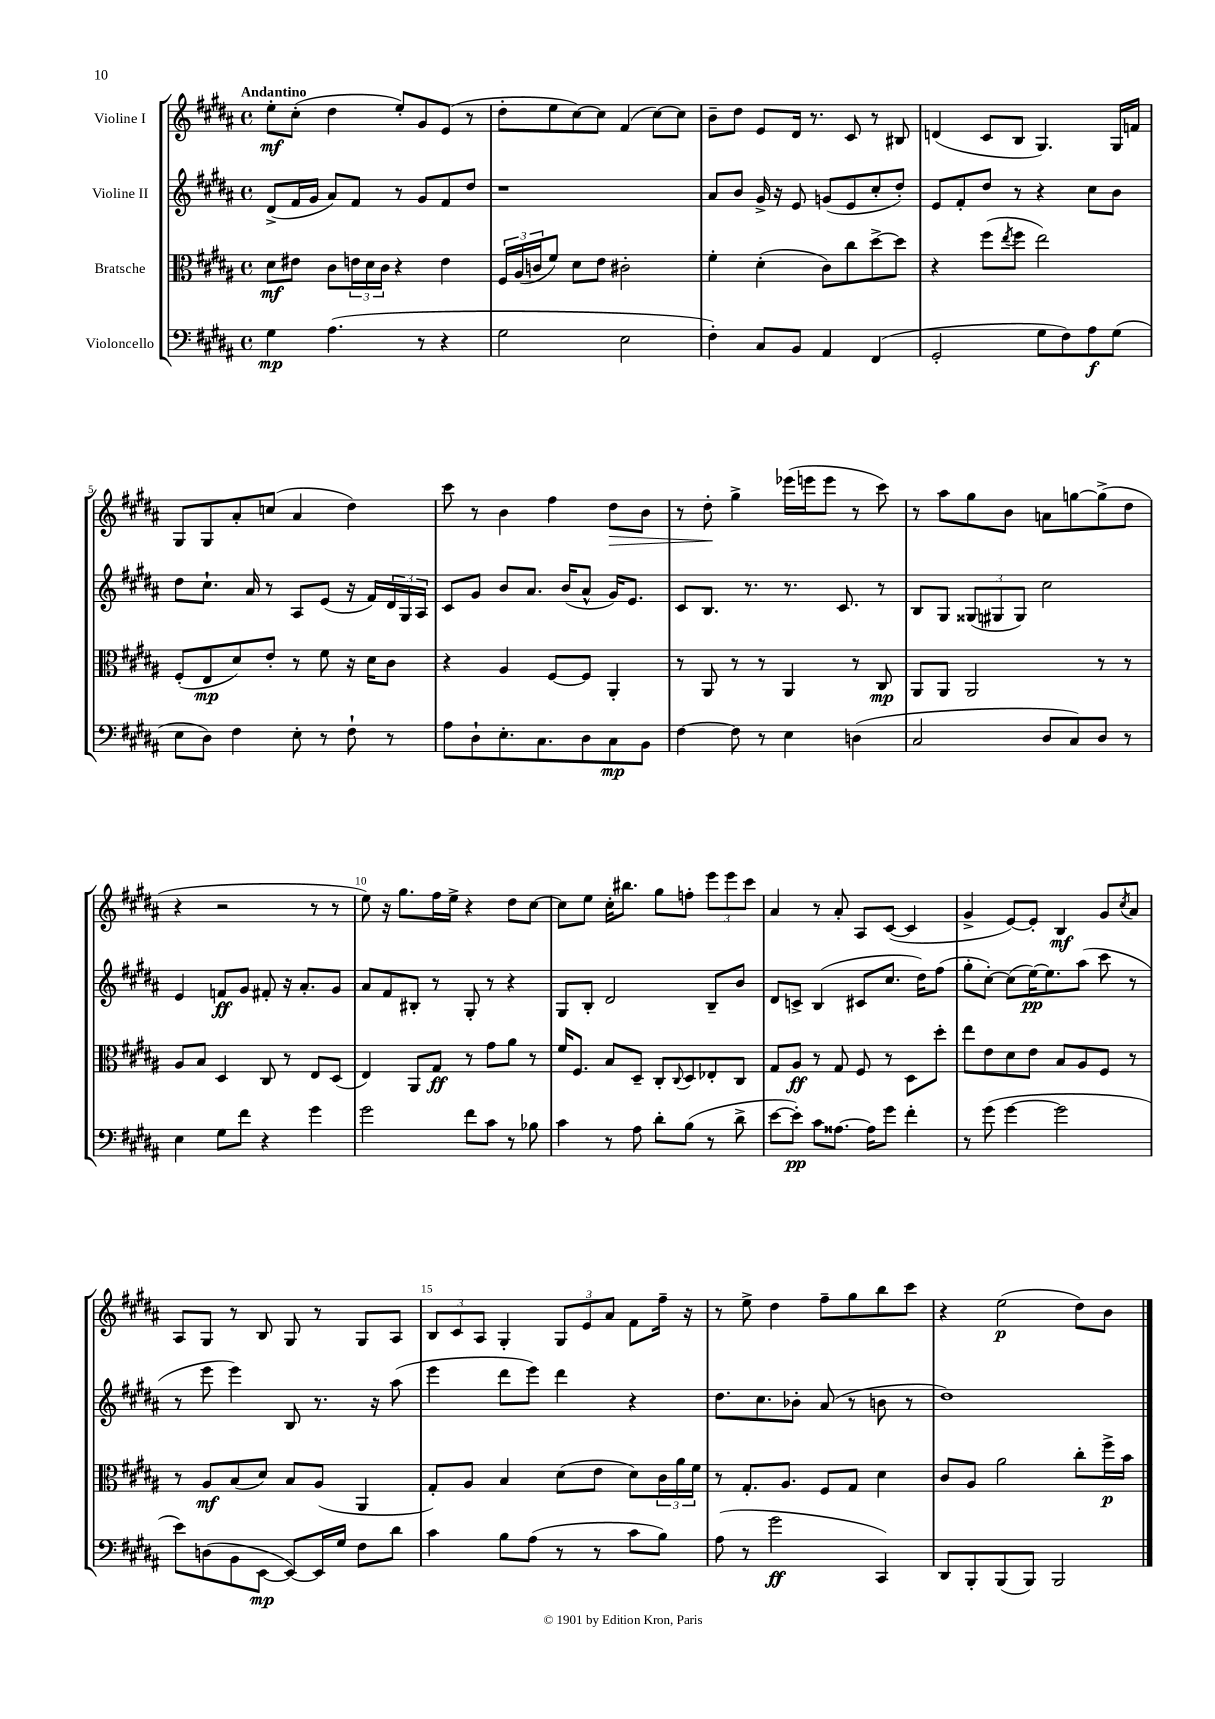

**kern	**dynam	**kern	**dynam	**kern	**dynam	**kern	**dynam
*part4	*part4	*part3	*part3	*part2	*part2	*part1	*part1
*staff4	*staff4	*staff3	*staff3	*staff2	*staff2	*staff1	*staff1
*I"Violoncello	*	*I"Bratsche	*	*I"Violine II	*	*I"Violine I	*
*clefF4	*	*clefC3	*	*clefG2	*	*clefG2	*
*k[f#c#g#d#a#]	*	*k[f#c#g#d#a#]	*	*k[f#c#g#d#a#]	*	*k[f#c#g#d#a#]	*
*M4/4	*	*M4/4	*	*M4/4	*	*M4/4	*
*met(c)	*	*met(c)	*	*met(c)	*	*met(c)	*
=1	=1	=1	=1	=1	=1	=1	=1
!	!	!	!	!	!	!LO:TX:a:B:t=Andantino	!
4G#\	mp	8d#\L	mf	(8d#^/L	.	8ee'\L	mf
.	.	8e#X\J	.	16f#/L	.	(8cc#'\J	.
.	.	.	.	16g#/JJ	.	.	.
(4.A#\	.	8c#\L	.	8a#/L)	.	4dd#\	.
.	.	24en\L	.	8f#/J	.	.	.
.	.	24d#\	.	.	.	.	.
.	.	24c#\JJ	.	.	.	.	.
.	.	4r	.	8r	.	8ee'/L)	.
8r	.	.	.	8g#/L	.	8g#/	.
4r	.	4e\	.	8f#/	.	(8e/J	.
.	.	.	.	8dd#/J	.	8r	.
=2	=2	=2	=2	=2	=2	=2	=2
2G#\	.	24F#/LL	.	1r	.	8dd#'\L	.
.	.	(24A#/	.	.	.	.	.
.	.	24cn/J	.	.	.	.	.
.	.	8f#/J)	.	.	.	8ee\	.
.	.	8d#\L	.	.	.	[8cc#\)	.
.	.	8e\J	.	.	.	8cc#\J]	.
2E\	.	2c#X'\	.	.	.	(4f#/	.
.	.	.	.	.	.	[8cc#\L)	.
.	.	.	.	.	.	8cc#\J]	.
=3	=3	=3	=3	=3	=3	=3	=3
4F#'\)	.	4f#'\	.	8a#/L	.	8b~\L	.
.	.	.	.	8b/J	.	8dd#\J	.
8C#/L	.	(4d#'\	.	16g#^/	.	8e/L	.
.	.	.	.	16r	.	.	.
8BB/J	.	.	.	8e/	.	16d#/Jk	.
.	.	.	.	.	.	8.r	.
4AA#/	.	8c#\L)	.	(8gn/L	.	.	.
.	.	8cc#\	.	8e/	.	8c#/	.
(4FF#/	.	[8dd#^\	.	8cc#'/	.	8r	.
.	.	8dd#\J]	.	8dd#'/J)	.	8B#X/	.
=4	=4	=4	=4	=4	=4	=4	=4
2GG#'/	.	4r	.	8e/L	.	(4dn/	.
.	.	.	.	8f#'/	.	.	.
.	.	(8ff#\L	.	8dd#/J	.	8c#/L	.
.	.	8qee/	.	.	.	.	.
.	.	8ff#\J	.	8r	.	8B/J	.
8G#\L	.	2ee\)	.	4r	.	4.G#/)	.
8F#\)	.	.	.	.	.	.	.
8A#\	f	.	.	8cc#\L	.	.	.
(8G#\J	.	.	.	8b\J	.	16G#/LL	.
.	.	.	.	.	.	16fn/JJ	.
!!LO:LB:g=z
=5	=5	=5	=5	=5	=5	=5	=5
8E\L	.	(8F#'/L	.	8dd#\L	.	8G#/L	.
8D#\J)	.	8E/	mp	8.cc#`\J	.	8G#/	.
4F#\	.	8d#/)	.	.	.	8a#'/	.
.	.	.	.	16a#/	.	.	.
.	.	8e'/J	.	8r	.	(8ccn/J	.
8E'\	.	8r	.	8A#/L	.	4a#/	.
8r	.	8f#\	.	(8e/J	.	.	.
8F#`\	.	16r	.	16r	.	4dd#\)	.
.	.	16d#\KL	.	16f#/LL)	.	.	.
8r	.	8c#\J	.	24d#/	.	.	.
.	.	.	.	24G#/	.	.	.
.	.	.	.	24A#/JJ	.	.	.
=6	=6	=6	=6	=6	=6	=6	=6
8A#\L	.	4r	.	8c#/L	.	8ccc#\	.
8D#`\	.	.	.	8g#/J	.	8r	.
8.E'\	.	4A#/	.	8b/L	.	4b\	.
.	.	.	.	8.a#/J	.	.	.
8.C#\	.	.	.	.	.	.	.
.	.	[8F#/L	.	.	.	4ff#\	.
.	.	.	.	(16b/KL	.	.	.
8D#\	.	8F#/J]	.	8a#^^/J	.	.	.
!	!	!	!	!	!	!	!LO:HP:b
8C#\	mp	4AA#'/	.	16g#/KL)	.	8dd#\L	>
.	.	.	.	8.e/J	.	.	.
8BB\J	.	.	.	.	.	8b\J	.
=7	=7	=7	=7	=7	=7	=7	=7
[4F#\	.	8r	.	8c#/L	.	8r	.
.	.	8AA#/	.	8.B/J	.	8dd#'\	.
8F#\]	.	8r	.	.	.	4gg#^\	]
.	.	.	.	8.r	.	.	.
8r	.	8r	.	.	.	.	.
4E\	.	4AA#/	.	8.r	.	(16eee-X\LL	.
.	.	.	.	.	.	16eeen\J	.
.	.	.	.	.	.	8eee\J	.
.	.	.	.	8.c#/	.	.	.
(4Dn\	.	8r	.	.	.	8r	.
.	.	8C#/	mp	8r	.	8ccc#\)	.
=8	=8	=8	=8	=8	=8	=8	=8
2C#/	.	8AA#/L	.	8B/L	.	8r	.
.	.	8AA#/J	.	8G#/J	.	8aa#\L	.
.	.	2AA#/	.	(12G##X/L	.	8gg#\	.
.	.	.	.	12G#X/	.	.	.
.	.	.	.	.	.	8b\J	.
.	.	.	.	12G#/J)	.	.	.
8D#/L	.	.	.	2cc#\	.	8an\L	.
8C#/)	.	.	.	.	.	[8ggn\	.
8D#/J	.	8r	.	.	.	(8gg^\]	.
8r	.	8r	.	.	.	8dd#\J	.
!!LO:LB:g=z
=9	=9	=9	=9	=9	=9	=9	=9
4E\	.	8A#/L	.	4e/	.	4r	.
.	.	8B/J	.	.	.	.	.
8G#\L	.	4D#/	.	8fn/L	ff	2r	.
8f#\J	.	.	.	8g#/J	.	.	.
4r	.	8C#/	.	8f#X'/	.	.	.
.	.	8r	.	16r	.	.	.
.	.	.	.	8.a#'/L	.	.	.
4g#\	.	8E/L	.	.	.	8r	.
.	.	(8D#/J	.	8g#/J	.	8r	.
=10	=10	=10	=10	=10	=10	=10	=10
2g#\	.	4E/)	.	8a#/L	.	8ee\)	.
.	.	.	.	8f#/	.	16r	.
.	.	.	.	.	.	8.gg#\L	.
.	.	8AA#/L	.	8B#X'/J	.	.	.
.	.	8G#/J	ff	8r	.	16ff#\L	.
.	.	.	.	.	.	16ee^\JJ	.
8f#\L	.	8r	.	8G#'/	.	4r	.
8c#\J	.	8g#\L	.	8r	.	.	.
8r	.	8a#\J	.	4r	.	8dd#\L	.
8B-X\	.	8r	.	.	.	[8cc#\J	.
=11	=11	=11	=11	=11	=11	=11	=11
4c#\	.	16f#/KL	.	8G#/L	.	8cc#\L]	.
.	.	8.F#/J	.	.	.	.	.
.	.	.	.	8B'/J	.	8ee\J	.
8r	.	8B/L	.	2d#/	.	16cc#'\KL	.
.	.	.	.	.	.	8.bb#X\J	.
8A#\	.	8D#~/J	.	.	.	.	.
8d#'\L	.	8C#'/L	.	.	.	8gg#\L	.
.	.	8qqC#/	.	.	.	.	.
(8B\J	.	8D#/	.	.	.	8ffn'\J	.
8r	.	8E-X'/	.	8B~/L	.	12eee\L	.
.	.	.	.	.	.	12eee\	.
8d#^\	.	8C#/J	.	8b/J	.	.	.
.	.	.	.	.	.	12ccc#\J	.
=12	=12	=12	=12	=12	=12	=12	=12
[8e\L	.	8G#/L	.	8d#/L	.	4a#/	.
8e'\J])	pp	8A#/J	ff	8cn^/J	.	.	.
8c#\L	.	8r	.	(4B/	.	8r	.
[8.A##X\J	.	8G#/	.	.	.	8a#'/	.
.	.	8F#/	.	8c#X/L	.	8A#/L	.
16A##\KL]	.	.	.	.	.	.	.
8g#\J	.	8r	.	8.cc#/J	.	([8c#/J	.
4f#'\	.	8D#\L	.	.	.	4c#/]	.
.	.	.	.	16dd#\KL)	.	.	.
.	.	8dd#'\J	.	(8ff#\J	.	.	.
=13	=13	=13	=13	=13	=13	=13	=13
8r	.	8ee\L	.	8gg#'\L	.	4g#^/	.
(8g#\	.	8e\	.	[8cc#'\J)	.	.	.
[4g#\	.	8d#\	.	(8cc#\L]	.	[8e/L)	.
.	.	8e\J	.	[16ee\K)	pp	8e'/J]	.
.	.	.	.	8.ee\]	.	.	.
2g#\]	.	8B/L	.	.	.	4B/	mf
.	.	8A#/	.	(8aa#\J	.	.	.
.	.	8F#/J	.	8ccc#\	.	8g#/L	.
.	.	.	.	.	.	8qcc#/	.
.	.	8r	.	8r	.	8a#/J	.
!!LO:LB:g=z
=14	=14	=14	=14	=14	=14	=14	=14
8e\L)	.	8r	.	8r	.	8A#/L	.
(8Dn\	.	8A#/L	mf	8eee\	.	8G#/J	.
8BB\	.	(8B/	.	4eee\)	.	8r	.
[8EE\J	mp	8d#/J)	.	.	.	8B/	.
8EE/L_)	.	8B/L	.	8B/	.	8G#/	.
16EE/L]	.	(8A#/J	.	8.r	.	8r	.
16G#/JJ	.	.	.	.	.	.	.
8F#\L	.	4AA#/	.	.	.	8G#/L	.
.	.	.	.	16r	.	.	.
8d#\J	.	.	.	(8aa#\	.	8A#/J	.
=15	=15	=15	=15	=15	=15	=15	=15
4c#\	.	8G#'/L)	.	4eee\	.	12B/L	.
.	.	.	.	.	.	12c#/	.
.	.	8A#/J	.	.	.	.	.
.	.	.	.	.	.	12A#/J	.
8B\L	.	4B/	.	8ddd#\L	.	4G#'/	.
(8A#\J	.	.	.	8eee\J)	.	.	.
8r	.	(8d#\L	.	4ddd#\	.	12G#/L	.
.	.	.	.	.	.	12e/	.
8r	.	8e\J	.	.	.	.	.
.	.	.	.	.	.	12a#/J	.
8c#\L	.	8d#\L)	.	4r	.	8f#\L	.
8B\J)	.	24c#\L	.	.	.	16ff#~\Jk	.
.	.	24a#\	.	.	.	.	.
.	.	.	.	.	.	16r	.
.	.	24f#\JJ	.	.	.	.	.
=16	=16	=16	=16	=16	=16	=16	=16
(8A#\	.	8r	.	8.dd#\L	.	8r	.
8r	.	8.G#'/L	.	.	.	8ee^\	.
.	.	.	.	8.cc#\	.	.	.
2g#\	ff	.	.	.	.	4dd#\	.
.	.	8.A#/J	.	.	.	.	.
.	.	.	.	8b-X'\J	.	.	.
.	.	8F#/L	.	(8a#/	.	8ff#~\L	.
.	.	8G#/J	.	8r	.	8gg#\	.
4CC#/)	.	4d#\	.	8bn\	.	8bb\	.
.	.	.	.	8r	.	8ccc#\J	.
=17	=17	=17	=17	=17	=17	=17	=17
8DD#/L	.	8c#/L	.	1dd#)	.	4r	.
8BBB'/	.	8A#/J	.	.	.	.	.
(8BBB/	.	2a#\	.	.	.	(2ee\	p
8BBB/J)	.	.	.	.	.	.	.
2BBB/	.	.	.	.	.	.	.
.	.	8cc#'\L	.	.	.	8dd#\L)	.
.	.	16ff#^\L	p	.	.	8b\J	.
.	.	16b\JJ	.	.	.	.	.
==	==	==	==	==	==	==	==
*-	*-	*-	*-	*-	*-	*-	*-
